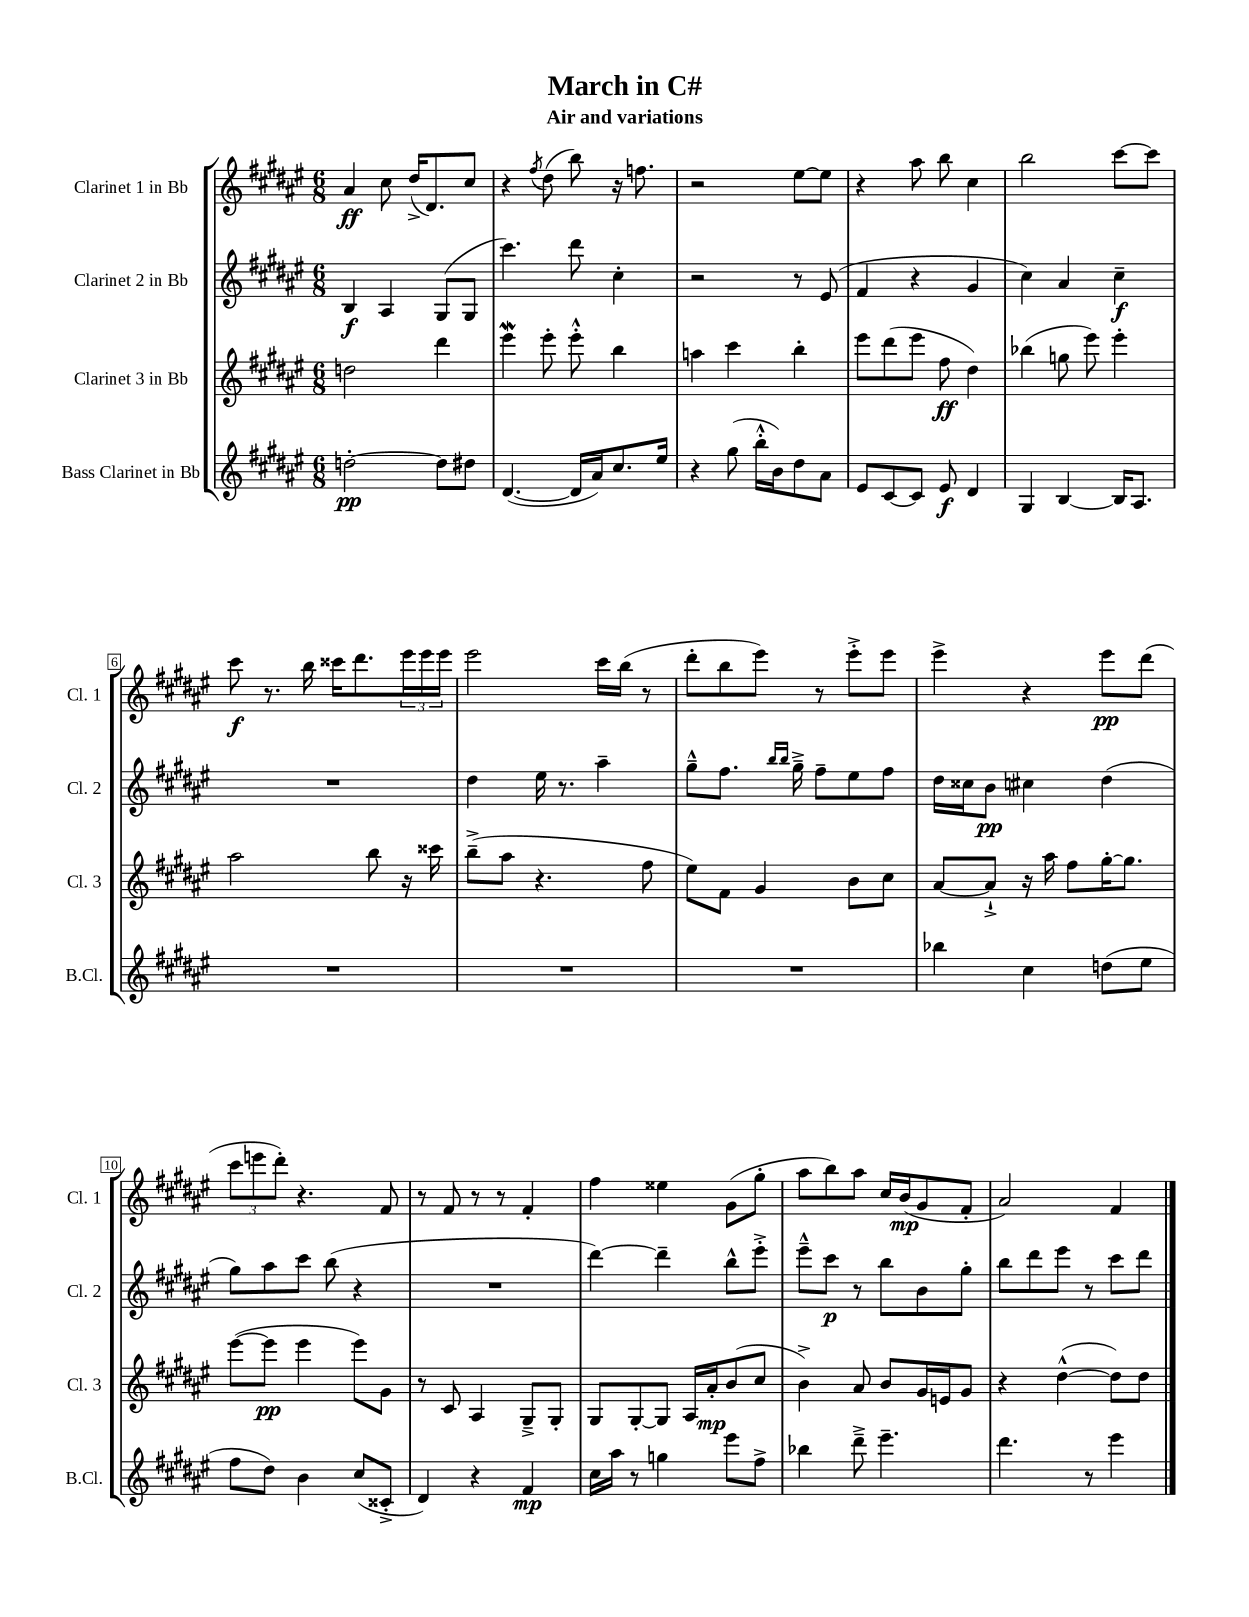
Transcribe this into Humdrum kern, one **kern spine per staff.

**kern	**dynam	**kern	**dynam	**kern	**dynam	**kern	**dynam
*part4	*part4	*part3	*part3	*part2	*part2	*part1	*part1
*staff4	*staff4	*staff3	*staff3	*staff2	*staff2	*staff1	*staff1
*I"Bass Clarinet in Bb	*	*I"Clarinet 3 in Bb	*	*I"Clarinet 2 in Bb	*	*I"Clarinet 1 in Bb	*
*I'B.Cl.	*	*I'Cl. 3	*	*I'Cl. 2	*	*I'Cl. 1	*
*clefG2	*	*clefG2	*	*clefG2	*	*clefG2	*
*k[f#c#g#d#a#e#]	*	*k[f#c#g#d#a#e#]	*	*k[f#c#g#d#a#e#]	*	*k[f#c#g#d#a#e#]	*
*M6/8	*	*M6/8	*	*M6/8	*	*M6/8	*
=1	=1	=1	=1	=1	=1	=1	=1
[2ddn'\	pp	2ddn\	.	4B/	f	4a#/	ff
.	.	.	.	4A#/	.	8cc#\	.
.	.	.	.	.	.	(16dd#^/KL	.
.	.	.	.	.	.	8.d#/)	.
8dd\L]	.	4ddd#\	.	(8G#/L	.	.	.
8dd#X\J	.	.	.	8G#/J	.	8cc#/J	.
=2	=2	=2	=2	=2	=2	=2	=2
([4.d#/	.	4eee#W\	.	4.ccc#\)	.	4r	.
.	.	.	.	.	.	8qff#/	.
.	.	8eee#'\	.	.	.	(8dd#\	.
16d#/LL]	.	8eee#'^^\	.	8ddd#\	.	8bb\)	.
16a#/J)	.	.	.	.	.	.	.
8.cc#/	.	4bb\	.	4cc#'\	.	16r	.
.	.	.	.	.	.	8.ffn\	.
16ee#/Jk	.	.	.	.	.	.	.
=3	=3	=3	=3	=3	=3	=3	=3
4r	.	4aan\	.	2r	.	2r	.
(8gg#\	.	4ccc#\	.	.	.	.	.
16bb'^^\LL	.	.	.	.	.	.	.
16b\J)	.	.	.	.	.	.	.
8dd#\	.	4bb'\	.	8r	.	[8ee#\L	.
8a#\J	.	.	.	(8e#/	.	8ee#\J]	.
=4	=4	=4	=4	=4	=4	=4	=4
8e#/L	.	8eee#\L	.	4f#/	.	4r	.
[8c#/	.	(8ddd#\	.	.	.	.	.
8c#/J]	.	8eee#\J	.	4r	.	8aa#\	.
8e#/	f	8ff#\	ff	.	.	8bb\	.
4d#/	.	4dd#\)	.	4g#/	.	4cc#\	.
=5	=5	=5	=5	=5	=5	=5	=5
4G#/	.	(4bb-X\	.	4cc#\)	.	2bb\	.
[4B/	.	8ggn\	.	4a#/	.	.	.
.	.	8eee#\)	.	.	.	.	.
16B/KL]	.	4eee#'\	.	4cc#~\	f	[8ccc#\L	.
8.A#/J	.	.	.	.	.	.	.
.	.	.	.	.	.	8ccc#\J]	.
!!LO:LB:g=z
=6	=6	=6	=6	=6	=6	=6	=6
2.r	.	2aa#\	.	2.r	.	8ccc#\	f
.	.	.	.	.	.	8.r	.
.	.	.	.	.	.	16bb\	.
.	.	.	.	.	.	16ccc##X\KL	.
.	.	.	.	.	.	8.ddd#\	.
.	.	8bb\	.	.	.	.	.
.	.	16r	.	.	.	24eee#\L	.
.	.	.	.	.	.	24eee#\	.
.	.	16ccc##X\	.	.	.	.	.
.	.	.	.	.	.	24eee#\JJ	.
=7	=7	=7	=7	=7	=7	=7	=7
2.r	.	(8bb~^\L	.	4dd#\	.	2eee#\	.
.	.	8aa#\J	.	.	.	.	.
.	.	4.r	.	16ee#\	.	.	.
.	.	.	.	8.r	.	.	.
.	.	.	.	4aa#~\	.	16ccc#\LL	.
.	.	.	.	.	.	(16bb\JJ	.
.	.	8ff#\	.	.	.	8r	.
=8	=8	=8	=8	=8	=8	=8	=8
2.r	.	8ee#\L)	.	8gg#~^^\L	.	8ddd#'\L	.
.	.	8f#\J	.	8.ff#\J	.	8bb\	.
.	.	4g#/	.	.	.	8eee#\J)	.
.	.	.	.	16qqbb/LL	.	.	.
.	.	.	.	16qqbb/JJ	.	.	.
.	.	.	.	16gg#~^\	.	.	.
.	.	.	.	8ff#~\L	.	8r	.
.	.	8b\L	.	8ee#\	.	8eee#'^\L	.
.	.	8cc#\J	.	8ff#\J	.	8eee#\J	.
=9	=9	=9	=9	=9	=9	=9	=9
4bb-X\	.	[8a#/L	.	16dd#\LL	.	4eee#^\	.
.	.	.	.	16cc##X\J	.	.	.
.	.	8a#`^/J]	.	8b\J	pp	.	.
4cc#\	.	16r	.	4cc#X\	.	4r	.
.	.	16aa#\	.	.	.	.	.
.	.	8ff#\L	.	.	.	.	.
(8ddn\L	.	[16gg#'\K	.	(4dd#\	.	8eee#\L	pp
.	.	8.gg#\J]	.	.	.	.	.
8ee#\J	.	.	.	.	.	(8ddd#\J	.
!!LO:LB:g=z
=10	=10	=10	=10	=10	=10	=10	=10
8ff#\L	.	([8eee#\L	.	8gg#\L)	.	12ccc#\L	.
.	.	.	.	.	.	12eeen\	.
8dd#\J)	.	8eee#\J]	pp	8aa#\	.	.	.
.	.	.	.	.	.	12ddd#'\J)	.
4b\	.	4eee#\	.	8ccc#\J	.	4.r	.
.	.	.	.	(8bb\	.	.	.
(8cc#/L	.	8eee#\L)	.	4r	.	.	.
8c##X'^/J	.	8g#\J	.	.	.	8f#/	.
=11	=11	=11	=11	=11	=11	=11	=11
4d#/)	.	8r	.	2.r	.	8r	.
.	.	8c#/	.	.	.	8f#/	.
4r	.	4A#/	.	.	.	8r	.
.	.	.	.	.	.	8r	.
4f#/	mp	8G#~^/L	.	.	.	4f#'/	.
.	.	8G#'/J	.	.	.	.	.
=12	=12	=12	=12	=12	=12	=12	=12
16cc#\LL	.	8G#/L	.	[4ddd#\)	.	4ff#\	.
16aa#\JJ	.	.	.	.	.	.	.
8r	.	[8G#'/	.	.	.	.	.
4ggn\	.	8G#/J]	.	4ddd#~\]	.	4ee##X\	.
.	.	16A#/LL	.	.	.	.	.
.	.	16a#'/J	mp	.	.	.	.
8eee#\L	.	(8b/	.	8bb^^\L	.	(8g#\L	.
8ff#^\J	.	8cc#/J	.	8eee#'^\J	.	8gg#'\J	.
=13	=13	=13	=13	=13	=13	=13	=13
4bb-X\	.	4b^\)	.	8eee#~^^\L	.	8aa#\L	.
.	.	.	.	8ccc#\J	p	8bb\)	.
8ddd#~^\	.	8a#/	.	8r	.	8aa#\J	.
4.eee#~\	.	8b/L	.	8bb\L	.	16cc#/LL	.
.	.	.	.	.	.	(16b/J	mp
.	.	16g#/L	.	8b\	.	8g#/	.
.	.	16en/J	.	.	.	.	.
.	.	8g#/J	.	8gg#'\J	.	8f#'/J	.
=14	=14	=14	=14	=14	=14	=14	=14
4.ddd#\	.	4r	.	8bb\L	.	2a#/)	.
.	.	.	.	8ddd#\	.	.	.
.	.	([4dd#^^\	.	8eee#\J	.	.	.
8r	.	.	.	8r	.	.	.
4eee#\	.	8dd#\L])	.	8ccc#\L	.	4f#/	.
.	.	8dd#\J	.	8ddd#\J	.	.	.
==	==	==	==	==	==	==	==
*-	*-	*-	*-	*-	*-	*-	*-
